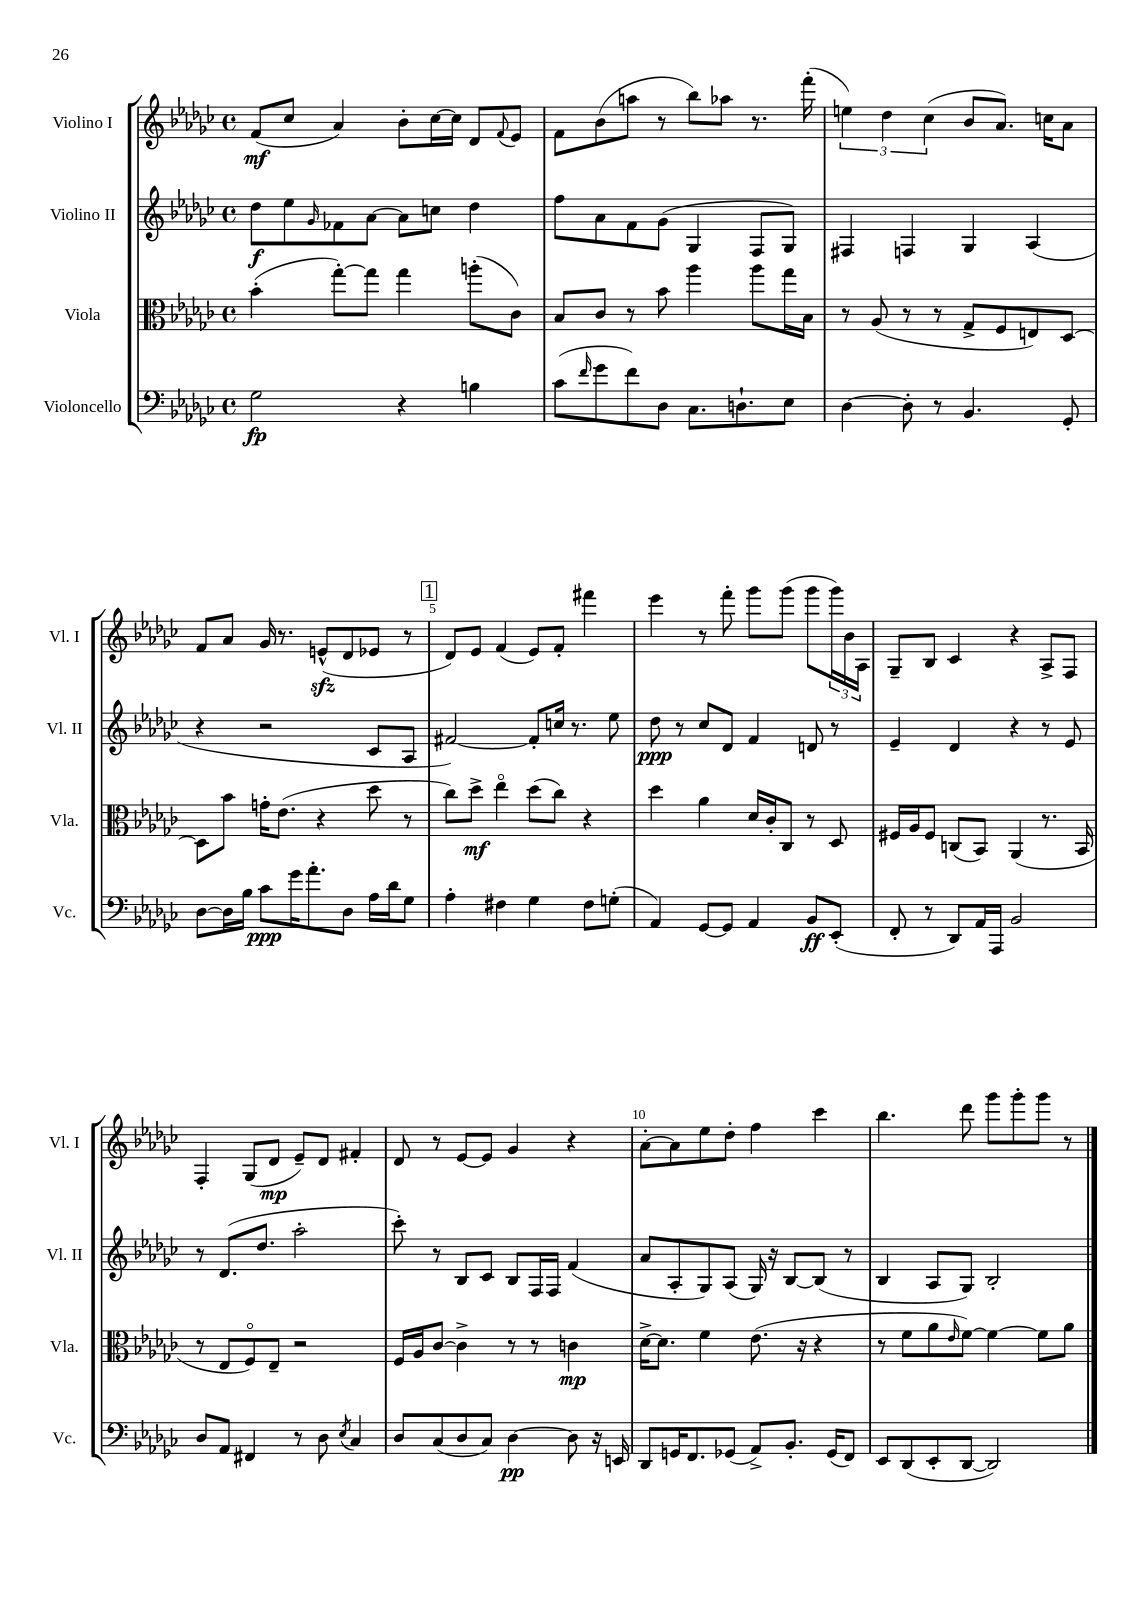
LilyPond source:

<<
\new StaffGroup <<
\new Staff = "s0" \with { instrumentName = "Violino I" shortInstrumentName = "Vl. I" } {
    \clef treble \key ges \major \defaultTimeSignature \time 4/4
    f'8\mf( ces''8 aes'4) bes'8-. ces''16~ ces''16 des'8 \appoggiatura { f'8 } ees'8 |
    f'8 bes'8( a''8 r8 bes''8) aes''8 r8. f'''16-.( |
    \tuplet 3/2 { e''4) des''4 ces''4( } bes'8 aes'8.) c''16 aes'8 |
    f'8 aes'8 ges'16 r8. e'8-^\sfz( des'8 ees'8 r8 |
    \mark \markup { \box "1" } des'8) ees'8 f'4( ees'8) f'8-. fis'''4 |
    ees'''4 r8 f'''8-. ges'''8 ges'''8( ges'''8 \tuplet 3/2 { ges'''16) bes'16 aes16 } |
    ges8-- bes8 ces'4 r4 aes8-> f8 |
    f4-. ges8( des'8\mp ees'8--) des'8 fis'4-. |
    des'8 r8 ees'8~ ees'8 ges'4 r4 |
    aes'8~-. aes'8 ees''8 des''8-. f''4 ces'''4 |
    bes''4. des'''8 ges'''8 ges'''8-. ges'''8 r8 \bar "|." |
}
\new Staff = "s1" \with { instrumentName = "Violino II" shortInstrumentName = "Vl. II" } {
    \clef treble \key ges \major \defaultTimeSignature \time 4/4
    des''8\f ees''8 \grace { ges'16 } fes'8 aes'8~ aes'8 c''8 des''4 |
    f''8 aes'8 f'8 ges'8( ges4 f8 ges8) |
    fis4 f4 ges4 aes4( |
    r4 r2 ces'8 aes8 |
    \mark \markup { \box "1" } fis'2~) fis'8-. c''16 r8. ees''8 |
    des''8\ppp r8 ces''8 des'8 f'4 d'8 r8 |
    ees'4-- des'4 r4 r8 ees'8 |
    r8 des'8.( des''8. aes''2-. |
    ces'''8-.) r8 bes8 ces'8 bes8 f16 f16 f'4( |
    aes'8 aes8-. ges8) aes8( ges16) r16 bes8~ bes8( r8 |
    bes4 aes8 ges8) bes2-. \bar "|." |
}
\new Staff = "s2" \with { instrumentName = "Viola" shortInstrumentName = "Vla." } {
    \clef alto \key ges \major \defaultTimeSignature \time 4/4
    bes'4-.( ges''8~-.) ges''8 ges''4 a''8-.( ces'8) |
    bes8 ces'8 r8 bes'8 aes''4 aes''8 ges''16 bes16 |
    r8 aes8( r8 r8 ges8-> f8 e8) des8~ |
    des8 bes'8 g'16-. ees'8.( r4 des''8 r8 |
    \mark \markup { \box "1" } ces''8) des''8->\mf ees''4\flageolet des''8( ces''8) r4 |
    des''4 aes'4 des'16 ces'16-. ces8 r8 des8 |
    fis16 aes16 fis8 c8( bes,8) aes,4( r8. bes,16 |
    r8 ees8 f8\flageolet) ees8-- r2 |
    f16 aes16 ces'8~ ces'4-> r8 r8 c'4\mp |
    des'16~-> des'8. f'4 ees'8.( r16 r4 |
    r8 f'8 aes'8 \grace { ees'16 } f'8~) f'4~ f'8 aes'8 \bar "|." |
}
\new Staff = "s3" \with { instrumentName = "Violoncello" shortInstrumentName = "Vc." } {
    \clef bass \key ges \major \defaultTimeSignature \time 4/4
    ges2\fp r4 b4 |
    ces'8( \grace { f'16 } ges'8 f'8) des8 ces8. d8.-! ees8 |
    des4~ des8-. r8 bes,4. ges,8-. |
    des8~ des16 bes16 ces'8\ppp ges'16 aes'8.-. des8 aes16 des'16 ges8 |
    \mark \markup { \box "1" } aes4-. fis4 ges4 fis8 g8-.( |
    aes,4) ges,8~ ges,8 aes,4 bes,8\ff ees,8-.( |
    f,8-. r8 des,8) aes,16 aes,,16 bes,2 |
    des8 aes,8 fis,4 r8 des8 \acciaccatura { ees8 } ces4 |
    des8 ces8( des8 ces8) des4~\pp des8 r16 e,16 |
    des,8 g,16 f,8. ges,8( aes,8->) bes,8.-. ges,16( f,8) |
    ees,8 des,8( ees,8-. des,8~ des,2) \bar "|." |
}
>>
>>
\layout { \context { \Score \override BarNumber.break-visibility = ##(#f #t #t) barNumberVisibility = #(every-nth-bar-number-visible 5) } }
